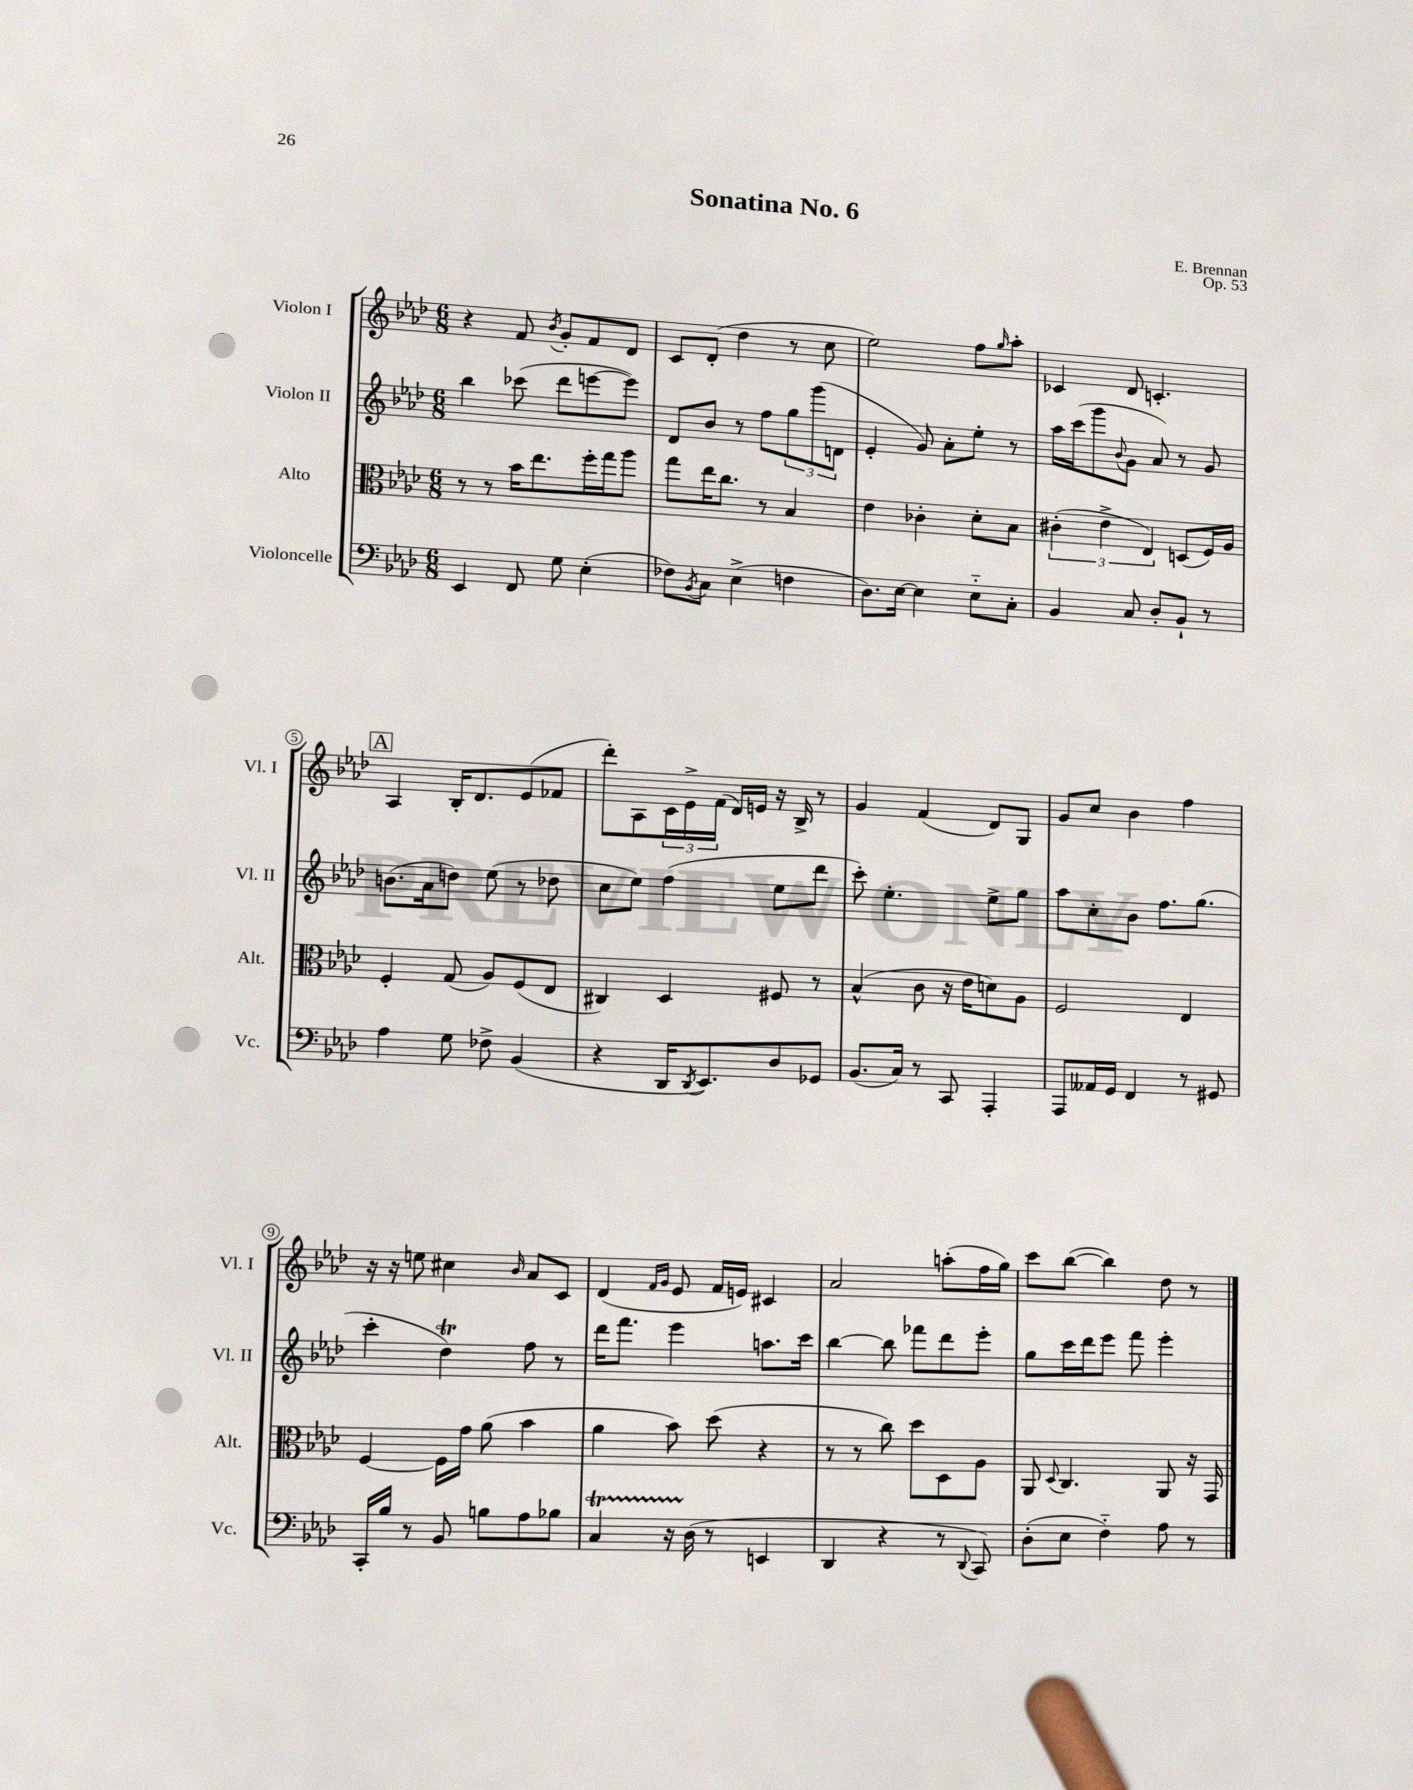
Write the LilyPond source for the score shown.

\header { title = "Sonatina No. 6" composer = "E. Brennan" opus = "Op. 53" }
<<
\new StaffGroup <<
\new Staff = "s0" \with { instrumentName = "Violon I" shortInstrumentName = "Vl. I" } {
    \clef treble \key aes \major \numericTimeSignature \time 6/8
    r4 f'8 \acciaccatura { bes'8 } g'8-. f'8 des'8 |
    c'8 des'8-.( des''4 r8 c''8 |
    ees''2) f''8 \grace { g''16 } aes''8-. |
    ces'4 des'8 c'4.-. |
    \mark \markup { \box "A" } aes4 bes16-. des'8. ees'8( fes'8 |
    des'''8-.) aes8 \tuplet 3/2 { c'16 ees'16-> f'16( } des'16) e'16 r16 bes16-> r8 |
    g'4 f'4( des'8) g8 |
    g'8 c''8 bes'4 f''4 |
    r16 r16 e''8 cis''4 \grace { bes'16 } aes'8 c'8 |
    des'4( \grace { f'16 g'16 } ees'8 f'16 e'16) cis'4 |
    aes'2 a''8-.( f''16 g''16) |
    c'''8 bes''8~( bes''4) des''8 r8 \bar "|." |
}
\new Staff = "s1" \with { instrumentName = "Violon II" shortInstrumentName = "Vl. II" } {
    \clef treble \key aes \major \numericTimeSignature \time 6/8
    bes''4 ces'''8( des'''8 e'''8~ e'''8) |
    des'8 bes'8 r8 f''8 \tuplet 3/2 { g''8 g'''8( d'8 } |
    ees'4-. g'8) aes'8-. ees''8-. r8 |
    aes''16 c'''16( g'''8 \appoggiatura { bes'8 } g'8 aes'8) r8 g'8 |
    \mark \markup { \box "A" } b'8.( aes'16 d''8) ees''8( r8 des''8 |
    c''8 ees''8) f''4( ees''8 des'''8 |
    c'''8-.) ees''4.-. ees''8-> g''8 |
    aes''8 c''8-. bes'8 f''8. g''8.( |
    c'''4-. des''4\trill) f''8 r8 |
    des'''16 f'''8. ees'''4 a''8. c'''16 |
    bes''4~ bes''8 fes'''8 des'''8 ees'''8-. |
    g''8 c'''16 des'''16 ees'''8 f'''8 ees'''4-. \bar "|." |
}
\new Staff = "s2" \with { instrumentName = "Alto" shortInstrumentName = "Alt." } {
    \clef alto \key aes \major \numericTimeSignature \time 6/8
    r8 r8 bes'16 ees''8. f''16-. g''16 aes''8 |
    g''8 ees''16 c''8. r8 bes4 |
    ees'4 ces'4-. des'8-. bes8 |
    \tuplet 3/2 { cis'4-.( ees'4-> ees4) } d8( f16) aes16 |
    \mark \markup { \box "A" } f4-. g8( aes8) f8( ees8 |
    cis4) des4 fis8 r8 |
    bes4-^( c'8 r16 ees'16 d'8) aes8 |
    f2 ees4 |
    f4~ f16 g'16 aes'8( bes'4 |
    aes'4 bes'8) des''8( r4 |
    r8 r8 c''8) des''8 des8 aes8 |
    aes,8 \appoggiatura { des8 } c4. aes,8 r16 g,16 \bar "|." |
}
\new Staff = "s3" \with { instrumentName = "Violoncelle" shortInstrumentName = "Vc." } {
    \clef bass \key aes \major \numericTimeSignature \time 6/8
    ees,4 f,8 g8 ees4-.( |
    fes8) \acciaccatura { bes,8 } c8 ees4->( f4 |
    des8.) ees16~ ees4 ees8-_ c8-. |
    bes,4 c8 des8-. bes,8-! r8 |
    \mark \markup { \box "A" } aes4 g8 fes8-> bes,4( |
    r4 des,16 \acciaccatura { des,8 } ees,8.) des8 ges,8 |
    bes,8.( c16) r8 c,8 aes,,4-. |
    aes,,8 aeses,16 g,16 f,4 r8 gis,8 |
    c,16-. bes16 r8 bes,8 b8 aes8 bes8 |
    c4\startTrillSpan r16 des16\stopTrillSpan( r8 e,4 |
    des,4 r4 r8 \appoggiatura { des,8 } c,8) |
    des8-.( ees8 f4-_) aes8 r8 \bar "|." |
}
>>
>>
\layout { \context { \Score \override BarNumber.stencil = #(make-stencil-circler 0.1 0.3 ly:text-interface::print) } }
